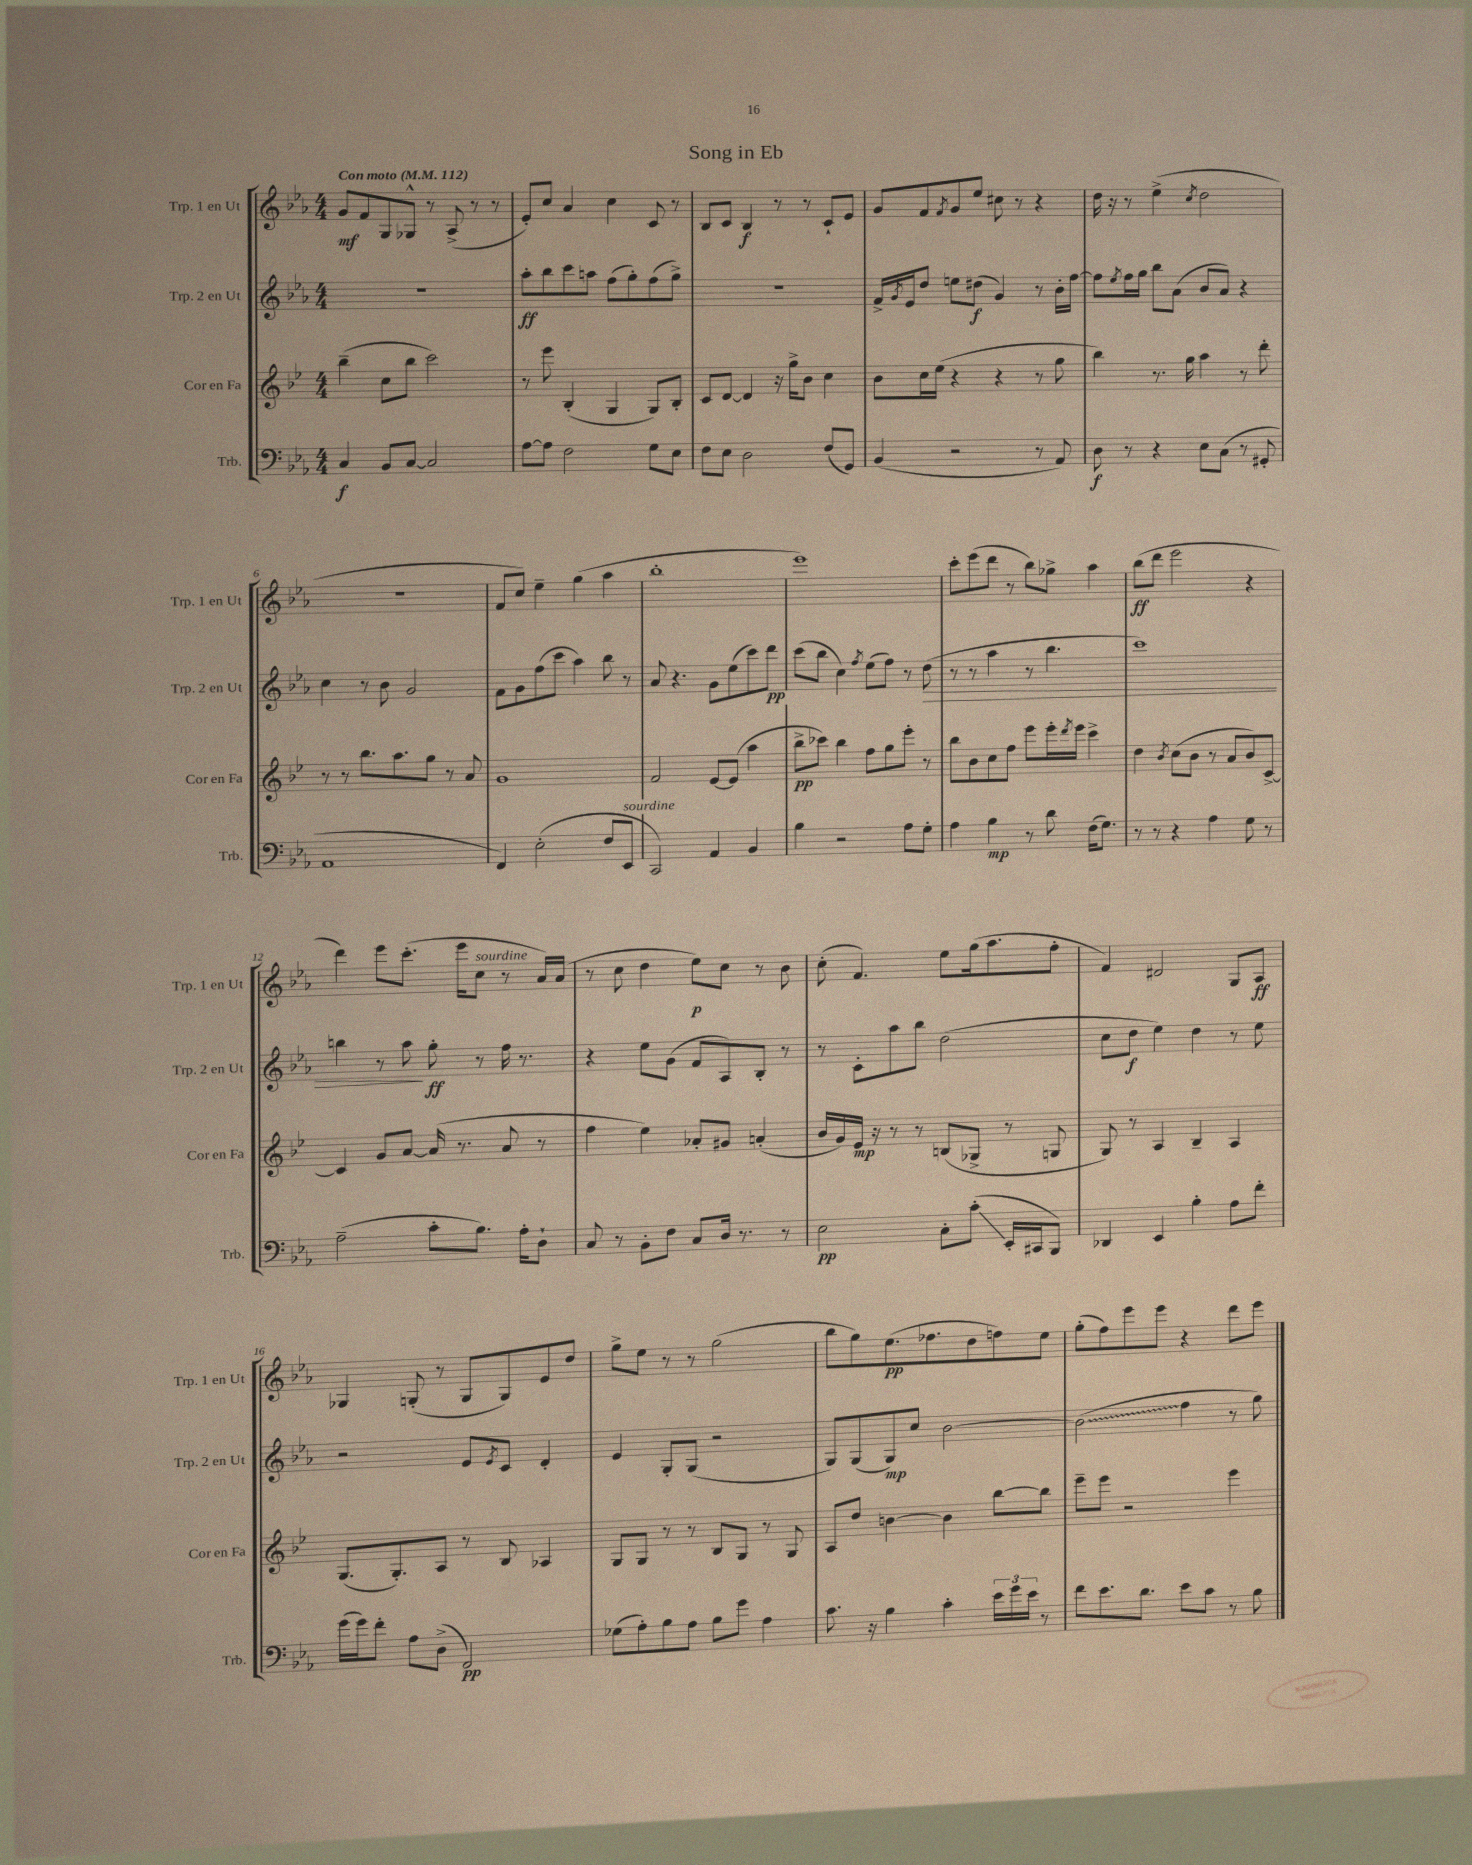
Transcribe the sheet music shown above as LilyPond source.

\header { title = "Song in Eb" }
<<
\new StaffGroup <<
\new Staff = "s0" \with { instrumentName = "Trp. 1 en Ut" shortInstrumentName = "Trp. 1 en Ut" } {
    \clef treble \key ees \major \numericTimeSignature \time 4/4 \tempo "Con moto" 4 = 112
    g'8\mf f'8 g8 ges8-^ r8 aes8->( r8 r8 |
    ees'8-.) c''8 aes'4 c''4 c'8 r8 |
    bes8 c'8 bes4\f r8 r8 c'8-! ees'8 |
    g'8 f'8 \acciaccatura { f'8 } g'8 ees''8 cis''8 r8 r4 |
    d''16 r16 r8 ees''4->( \acciaccatura { c''8 } d''2 |
    R1 |
    f'8 c''8) ees''4-- g''4( aes''4 |
    bes''1-. |
    ees'''1) |
    c'''8-. ees'''8( d'''8 r8 bes''8) ges''8-> aes''4 |
    bes''8\ff( d'''8 ees'''2 r4 |
    d'''4) ees'''8 c'''8.-.( ees'''16 c''8^\markup { \italic "sourdine" } r8 aes'16) aes'16( |
    r8 c''8 d''4 ees''8\p) c''8 r8 bes'8 |
    c''8-.( f'4.) ees''8 g''16( aes''8. f''8-. |
    f'4) dis'2 g8 aes8\ff |
    ges4 g8-.( r8 g8 g8) ees'8 d''8 |
    g''8-> ees''8 r8 r8 g''2( |
    bes''8 g''8) ees''8.\pp( fes''8. d''8 f''8) ees''8 |
    g''8-.( f''8) ees'''8 ees'''8 r4 d'''8 ees'''8 \bar "|." |
}
\new Staff = "s1" \with { instrumentName = "Trp. 2 en Ut" shortInstrumentName = "Trp. 2 en Ut" } {
    \clef treble \key ees \major \numericTimeSignature \time 4/4
    R1 |
    aes''8-.\ff bes''8 c'''8 a''8 f''8( g''8-.) f''8( g''8->) |
    R1 |
    f'16-> \acciaccatura { g'8 } ees'16 d''8 e''8 dis''8\f( g'4) r8 bes'16-. f''16~ |
    f''8 \acciaccatura { ees''8 } f''16 g''16 bes''8 aes'8( bes'8 aes'8) r4 |
    c''4 r8 bes'8 g'2 |
    f'8 g'8 f''8( c'''8 aes''4) bes''8 r8 |
    aes'8 r4. g'8 ees''8( c'''8) d'''8\pp |
    c'''8( bes''8 c''4) \acciaccatura { f''8 } ees''8( f''8) r8 d''8\>( |
    r8 r8 aes''4 r8 bes''4. |
    c'''1) |
    b''4 r8 aes''8\! g''8-.\ff r8 f''16 r8. |
    r4 ees''8 g'8( f'8 aes8) bes8-. r8 |
    r8 c'8-. aes''8 bes''8 d''2( |
    c''8 d''8\f ees''4) d''4 r8 ees''8 |
    r2 ees'8 \acciaccatura { ees'8 } c'8 d'4-. |
    ees'4 g8-. g8( r2 |
    g8) g8( g8\mp) c''8 bes'2~ |
    \once \override Glissando.style = #'zigzag bes'2\glissando( f''4 r8 g''8) \bar "|." |
}
\new Staff = "s2" \with { instrumentName = "Cor en Fa" shortInstrumentName = "Cor en Fa" } {
    \clef treble \key bes \major \numericTimeSignature \time 4/4
    bes''4--( c''8 bes''8 c'''2) |
    r8 ees'''8 bes4-.( g4 g8) bes8-. |
    c'8 d'8~ d'4 r16 g''16-> bes'8 c''4 |
    bes'8 c''16 ees''16( r4 r4 r8 g''8 |
    bes''4) r8. g''16 a''4 r8 d'''8-. |
    r8 r8 bes''8. a''8. g''8 r8 a'8 |
    g'1 |
    f'2 ees'8~ ees'8( a''4 |
    bes''8->\pp ces'''8) bes''4 f''8 g''8 ees'''8-. r8 |
    bes''8 bes'8 c''8 f''8 ees'''8 ees'''16-. \acciaccatura { d'''8 } ees'''16 c'''4-> |
    d''4 \acciaccatura { bes'8 } c''8( bes'8 r8 a'8 bes'8) c'8~-> |
    c'4 g'8 a'8~ a'16( r8. a'8 r8 |
    f''4 ees''4) aes'8-. gis'8 a'4-.( |
    bes'16 g'16) ees'16\mp r16 r8 r8 b8( ges8-> r8 g8 |
    g8) r8 a4 bes4-- a4 |
    g8.( g8.-.) a8 r8 bes8 aes4 |
    g8 g8 r8 r8 bes8 g8 r8 g8 |
    a8 d''8 b'4~ b'4 bes''8~ bes''8 |
    ees'''8-- ees'''8 r2 ees'''4 \bar "|." |
}
\new Staff = "s3" \with { instrumentName = "Trb." shortInstrumentName = "Trb." } {
    \clef bass \key ees \major \numericTimeSignature \time 4/4
    c4\f bes,8 c8~ c2 |
    aes8~ aes8 f2 g8 ees8 |
    f8 ees8 d2 f8( g,8) |
    bes,4( r2 r8 aes,8) |
    d8\f r8 r4 ees8 c8( r8 gis,8-. |
    aes,1 |
    f,4) ees2-.( f8 ees,8^\markup { \italic "sourdine" } |
    c,2) aes,4 bes,4 |
    bes4 r2 aes8 g8-. |
    aes4 bes4\mp r8 d'8 f16( g8.) |
    r8 r8 r4 aes4 g8 r8 |
    aes2--( c'8-. bes8.) aes16-. d8-! |
    c8 r8 bes,8-. f8 c8 d16 r8. r8 |
    ees2\pp c8-. c'8-.\glissando( ees,16-. cis,16 bes,,8) |
    des,4 ees,4 bes4-. aes8 f'8-. |
    g'16( g'16) f'8-. aes8 d8->( f,2\pp) |
    ges8( aes8-.) bes8 aes8 bes8 g'8 aes4 |
    c'8. r16 bes4 c'4-. \tuplet 3/2 { ees'16 g'16 ees'16 } r8 |
    f'8 ees'8. d'8. ees'8 c'8 r8 bes8 \bar "|." |
}
>>
>>
